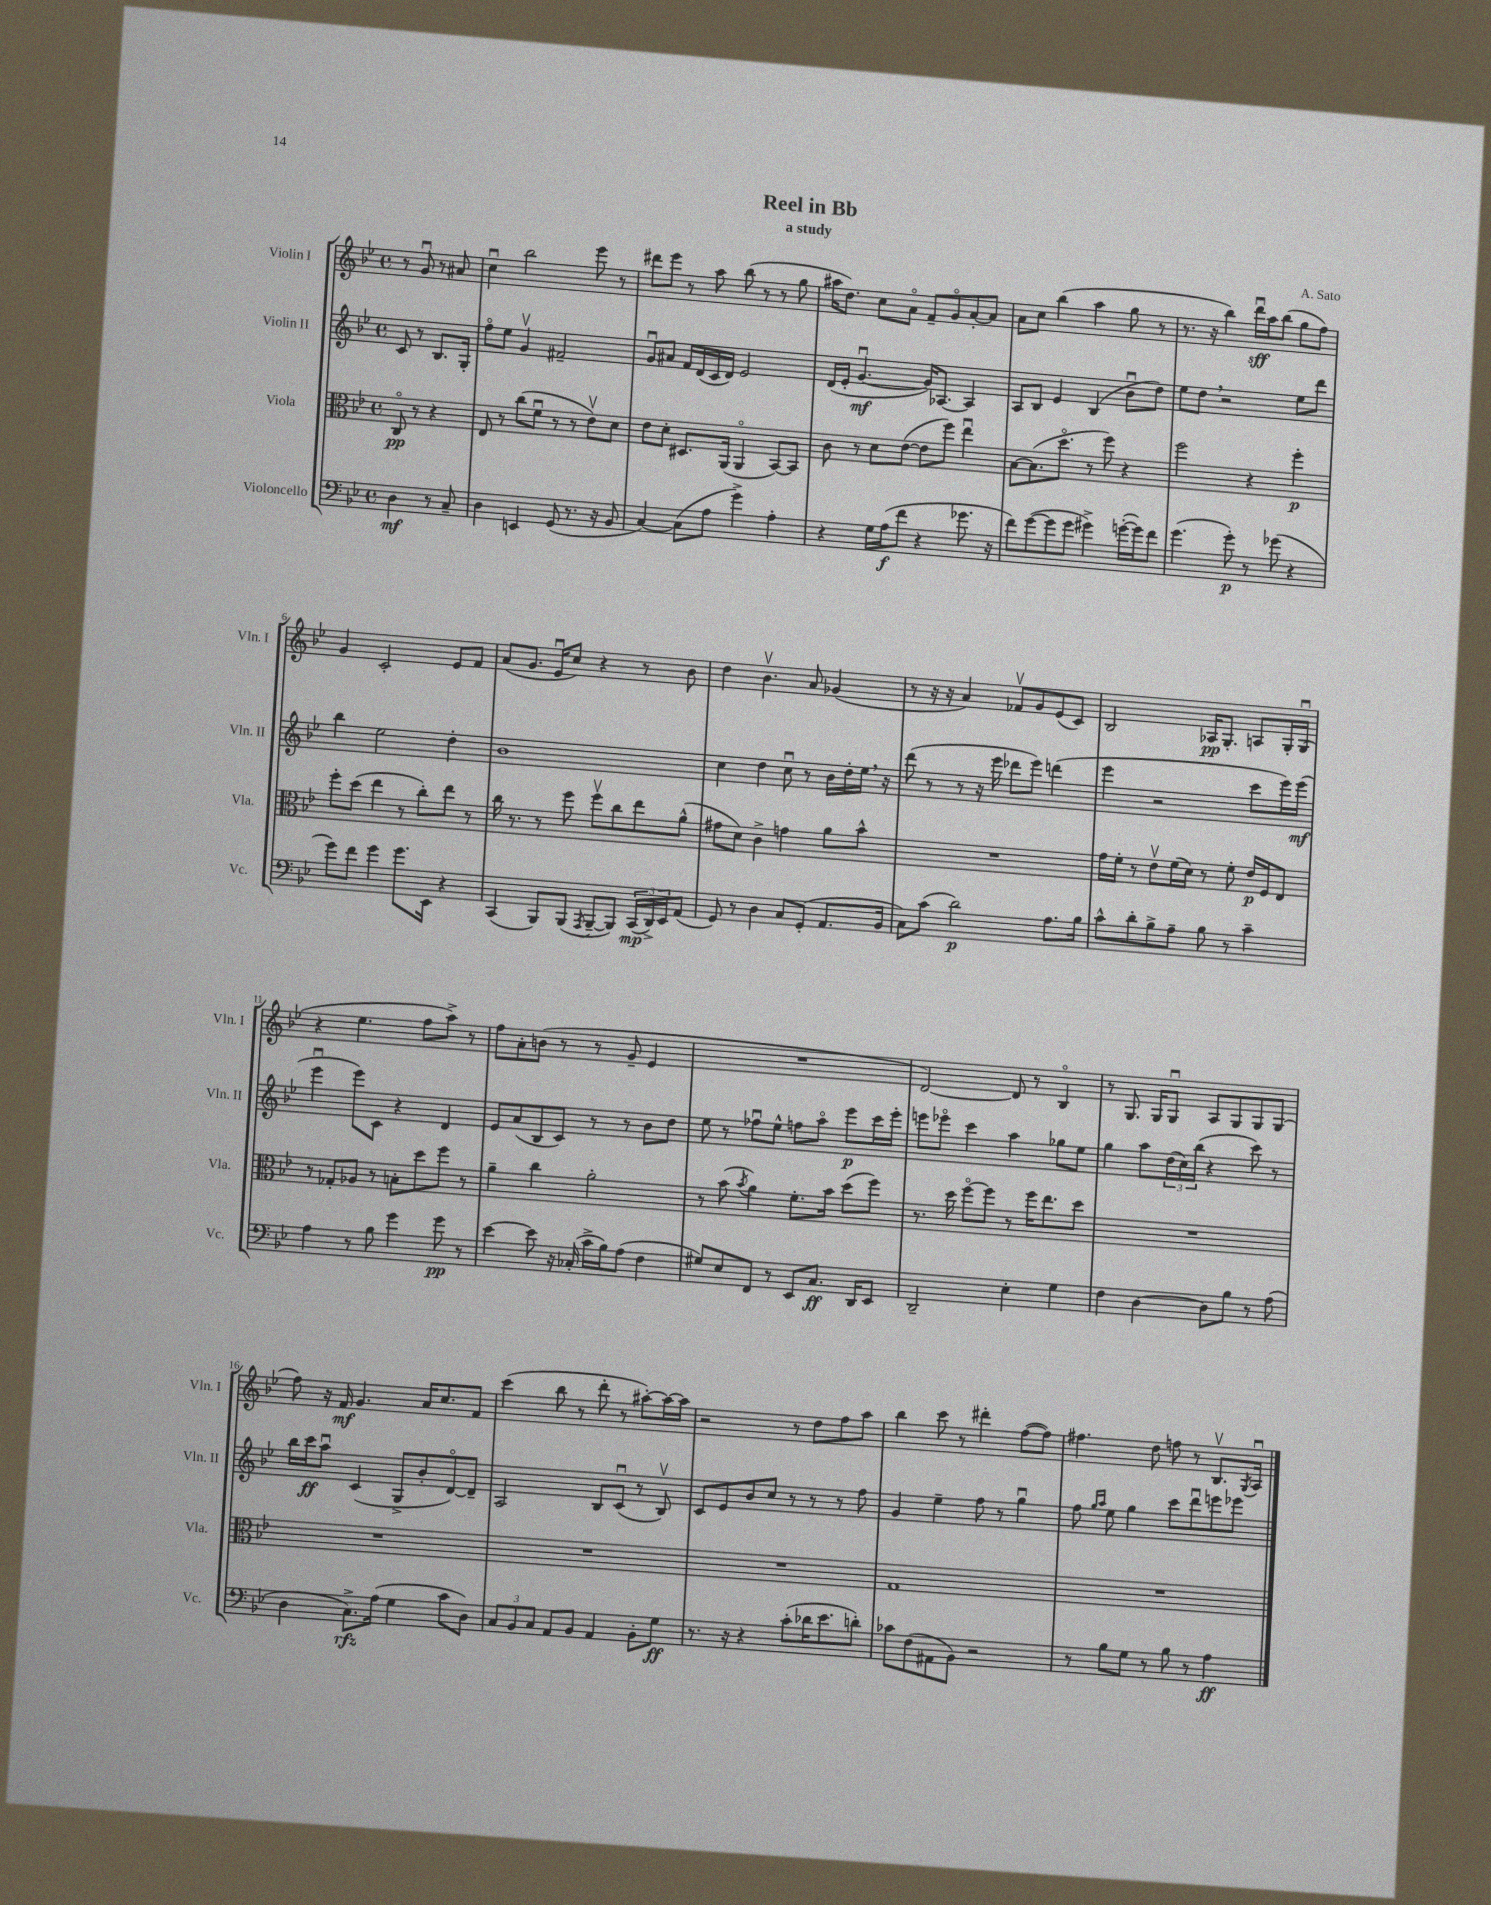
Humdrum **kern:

**kern	**dynam	**kern	**dynam	**kern	**dynam	**kern	**dynam
*part4	*part4	*part3	*part3	*part2	*part2	*part1	*part1
*staff4	*staff4	*staff3	*staff3	*staff2	*staff2	*staff1	*staff1
*I"Violoncello	*	*I"Viola	*	*I"Violin II	*	*I"Violin I	*
*I'Vc.	*	*I'Vla.	*	*I'Vln. II	*	*I'Vln. I	*
*clefF4	*	*clefC3	*	*clefG2	*	*clefG2	*
*k[b-e-]	*	*k[b-e-]	*	*k[b-e-]	*	*k[b-e-]	*
*M4/4	*	*M4/4	*	*M4/4	*	*M4/4	*
*met(c)	*	*met(c)	*	*met(c)	*	*met(c)	*
=	=	=	=	=	=	=	=
4D\	mf	8C/	pp	8c/	.	8r	.
.	.	8r	.	8r	.	8gu/	.
8r	.	4r	.	8.B-/L	.	8r	.
8C~/	.	.	.	.	.	8a#X/	.
.	.	.	.	16G'/Jk	.	.	.
=1	=1	=1	=1	=1	=1	=1	=1
4D\	.	8E-/	.	8ff\L	.	4ccu\	.
.	.	8r	.	8ee-\J	.	.	.
4EEn/	.	(8cc\L	.	4gv/	.	2bb-\	.
.	.	8fu\J	.	.	.	.	.
(8GG/	.	8r	.	2f#X~/	.	.	.
8.r	.	8r	.	.	.	.	.
.	.	8e-v\L)	.	.	.	8eee-\	.
16r	.	.	.	.	.	.	.
8BB-/	.	8d\J	.	.	.	8r	.
=2	=2	=2	=2	=2	=2	=2	=2
[4C/)	.	8e-\L	.	8gu/L	.	8ddd#X\L	.
.	.	8d'\J	.	8a#X/J	.	8eee-\J	.
(8C\L]	.	8.D#X/L	.	16f/LL	.	8r	.
.	.	.	.	(16d/	.	.	.
8A\J	.	.	.	16c/	.	8aa\	.
.	.	(16AA/Jk	.	16d/JJ)	.	.	.
4g^\)	.	4AA/	.	2e-/	.	(8bb-\	.
.	.	.	.	.	.	8r	.
4A'\	.	[8BB-/L)	.	.	.	8r	.
.	.	8BB-/J]	.	.	.	8gg\	.
=3	=3	=3	=3	=3	=3	=3	=3
4r	.	8c\	.	(16d/LL	.	16aa#X\KL	.
.	.	.	.	16e-'/JJ	.	8.dd\J)	.
.	.	8r	.	[4.gu/	mf	.	.
16G\LL	.	8d\L	.	.	.	8cc\L	.
(16A\J	f	.	.	.	.	.	.
8f\J	.	([8e-\J	.	.	.	8a\J	.
4r	.	8e-\L]	.	16g/KL])	.	8f~/L	.
.	.	.	.	[8.A-X/J	.	.	.
.	.	8ff\J)	.	.	.	8g/	.
8.g-X\	.	4ee-u\	.	4A-/]	.	[8a'/	.
.	.	.	.	.	.	8a/J]	.
16r	.	.	.	.	.	.	.
=4	=4	=4	=4	=4	=4	=4	=4
8f\L)	.	[8B-\L	.	8A/L	.	8a\L	.
([8g\	.	(8.B-\]	.	8B-/J	.	8cc\J	.
8g\]	.	.	.	4e-/	.	(4bb-\	.
.	.	8.dd\J	.	.	.	.	.
8g\J	.	.	.	.	.	.	.
4g#X^\)	.	8r	.	(4B-/	.	4aa\	.
.	.	8ff\)	.	.	.	.	.
([16gn'\LL	.	4r	.	8b-u\L	.	8gg\	.
16g\J])	.	.	.	.	.	.	.
8f\J	.	.	.	8dd\J)	.	8r	.
=5	=5	=5	=5	=5	=5	=5	=5
(4.g\	.	2ff\	.	8ee-\L	.	8.r	.
.	.	.	.	8dd,\J	.	.	.
.	.	.	.	.	.	16r	.
.	.	.	.	2r	.	4bb-\)	.
8g'\)	p	.	.	.	.	.	.
8r	.	4r	.	.	.	16dddu\LL	sff
.	.	.	.	.	.	16aa\J	.
(8g-X\	.	.	.	.	.	(8bb-\J	.
4r	.	4ff'\	p	8ee-\L	.	8gg\L	.
.	.	.	.	8ddd\J	.	8ff\J)	.
!!LO:LB:g=z
=6	=6	=6	=6	=6	=6	=6	=6
8g\L)	.	8ff'\L	.	4bb-\	.	4g/	.
8f\J	.	(8dd\J	.	.	.	.	.
4g\	.	4ee-\	.	2ee-\	.	2c'/	.
8.g\L	.	8r	.	.	.	.	.
.	.	8cc'\L)	.	.	.	.	.
16EE-\Jk	.	.	.	.	.	.	.
4r	.	8ee-\J	.	4dd'\	.	8e-/L	.
.	.	8r	.	.	.	8f/J	.
=7	=7	=7	=7	=7	=7	=7	=7
(4CC/	.	16cc\	.	1b-	.	(8a/L	.
.	.	8.r	.	.	.	.	.
.	.	.	.	.	.	8.g/J	.
8BBB-/L)	.	8r	.	.	.	.	.
.	.	.	.	.	.	16e-u/KL	.
(8BBB-/J	.	8ff\	.	.	.	8cc/J)	.
8qAAA/	.	.	.	.	.	.	.
[8BBB-~/L	.	8ffv\L	.	.	.	4r	.
8BBB-/J])	.	8cc\	.	.	.	.	.
(24CC/LL	mp	8ee-\	.	.	.	8r	.
24DD^/)	.	.	.	.	.	.	.
24EE-/J	.	.	.	.	.	.	.
(8AA/J	.	(8a^^\J	.	.	.	8b-\	.
=8	=8	=8	=8	=8	=8	=8	=8
8GG/)	.	8g#X\L	.	4cc\	.	4dd\	.
8r	.	8d\J)	.	.	.	.	.
4D\	.	4c^\	.	4dd\	.	4.b-v\	.
8C/L	.	4gn\	.	8ccu\	.	.	.
(8GG'/J	.	.	.	8r	.	8a/	.
8.AA/L	.	8a\L	.	16b-\LL	.	(4g-X/	.
.	.	.	.	16dd'\	.	.	.
.	.	8b-^^\J	.	16ee-,\JJ	.	.	.
16BB-/Jk	.	.	.	16r	.	.	.
=9	=9	=9	=9	=9	=9	=9	=9
8C\L)	.	1r	.	(8ddd\	.	8r	.
(8c\J	.	.	.	8r	.	16r	.
.	.	.	.	.	.	16r	.
2d\)	p	.	.	8r	.	4a/)	.
.	.	.	.	16r	.	.	.
.	.	.	.	16eee-\	.	.	.
.	.	.	.	8ddd-X\L	.	8f-Xv/L	.
.	.	.	.	8eee-\J)	.	8g/	.
8.A\L	.	.	.	(4dddn\	.	(8e-/	.
.	.	.	.	.	.	8c/J)	.
16B-\Jk	.	.	.	.	.	.	.
=10	=10	=10	=10	=10	=10	=10	=10
8c^^\L	.	16g\LL	.	4eee-\	.	2B-/	.
.	.	16f'\JJ	.	.	.	.	.
8d'\	.	8r	.	.	.	.	.
8B-^\	.	8e-v\L	.	2r	.	.	.
8A~\J	.	(16f\L	.	.	.	.	.
.	.	16d\JJ)	.	.	.	.	.
8B-\	.	8r	.	.	.	16A-X/KL	pp
.	.	.	.	.	.	8.G'/J	.
8r	.	8f'\	.	.	.	.	.
4c~\	.	16e-/LL	p	8ccc\L	.	8An/L	.
.	.	16F/J	.	.	.	.	.
.	.	8E-/J	.	16eee-\L)	.	16G'/L	.
.	.	.	.	(16eee-\JJ	mf	(16Gu/JJ	.
!!LO:LB:g=z
=11	=11	=11	=11	=11	=11	=11	=11
4A\	.	8r	.	4eee-u\	.	4r	.
.	.	8G-X'/L	.	.	.	.	.
8r	.	8A-X/J	.	8eee-\L)	.	4.ee-\	.
8B-\	.	8r	.	8c\J	.	.	.
4g\	.	8Bn'\L	.	4r	.	.	.
.	.	8dd\	.	.	.	8ff\L	.
8g\	pp	8ff\J	.	4d/	.	8aa^\J)	.
8r	.	8r	.	.	.	8r	.
=12	=12	=12	=12	=12	=12	=12	=12
[4e-\	.	4a~\	.	8e-/L	.	8ff\L	.
.	.	.	.	(8a/	.	8a'\	.
8e-\]	.	4cc\	.	8B-/	.	(8bn\J	.
16r	.	.	.	8c/J)	.	8r	.
(16C-X'/	.	.	.	.	.	.	.
16c^\LL	.	2a'\	.	8r	.	8r	.
16B-\J)	.	.	.	.	.	.	.
(8A\J	.	.	.	8r	.	8g~/	.
4F\	.	.	.	8b-\L	.	4e-/	.
.	.	.	.	8dd\J	.	.	.
=13	=13	=13	=13	=13	=13	=13	=13
8G#X/L)	.	8r	.	8ee-\	.	1r	.
8E-/	.	(8b-\	.	8r	.	.	.
.	.	8qb-/	.	.	.	.	.
8FF/J	.	4a\)	.	8ff-Xu\L	.	.	.
8r	.	.	.	8ee-^^\J	.	.	.
8EE-/L	.	8.f'\L	.	8ffn\L	.	.	.
8.C/J	ff	.	.	8aa\J	.	.	.
.	.	16b-\Jk	.	.	.	.	.
.	.	(8dd\L	.	8eee-\L	p	.	.
16DD/KL	.	.	.	.	.	.	.
8EE-/J	.	8ff\J)	.	16ccc\L	.	.	.
.	.	.	.	16eee-'\JJ	.	.	.
=14	=14	=14	=14	=14	=14	=14	=14
2DD~/	.	8.r	.	8eeen\L	.	[2d/)	.
.	.	.	.	8eee-X\J	.	.	.
.	.	16dd\	.	.	.	.	.
.	.	[8ff\L	.	4ccc\	.	.	.
.	.	8ff\J]	.	.	.	.	.
4E-'\	.	8r	.	4aa\	.	8d/]	.
.	.	16ff\KL	.	.	.	8r	.
.	.	8.ee-\	.	.	.	.	.
4G\	.	.	.	8gg-X\L	.	4B-/	.
.	.	8dd\J	.	8ee-\J	.	.	.
=15	=15	=15	=15	=15	=15	=15	=15
4F\	.	1r	.	4gg\	.	8r	.
.	.	.	.	.	.	8.G/	.
[4D\	.	.	.	8aa\L	.	.	.
.	.	.	.	.	.	16G/KL	.
.	.	.	.	(24dd\L	.	8Gu/J	.
.	.	.	.	24cc\)	.	.	.
.	.	.	.	(24bb-\JJ	.	.	.
8D\L]	.	.	.	4r	.	8A/L	.
8B-\J	.	.	.	.	.	8G/	.
8r	.	.	.	8ccc\)	.	8G/	.
(8A\	.	.	.	8r	.	(8G/J	.
!!LO:LB:g=z
=16	=16	=16	=16	=16	=16	=16	=16
4D\	.	1r	.	16bb-\LL	.	8ff\)	.
.	.	.	.	16ccc\J	ff	.	.
.	.	.	.	8aau\J	.	16r	.
.	.	.	.	.	.	16f/	mf
8.C^\L)	rfz	.	.	(4c/	.	4.g/	.
(16A\Jk	.	.	.	.	.	.	.
4G\	.	.	.	8G^/L	.	.	.
.	.	.	.	8b-'/	.	16a/KL	.
.	.	.	.	.	.	8.cc/	.
8c\L	.	.	.	[8d/)	.	.	.
8D\J)	.	.	.	8d~/J]	.	8f/J	.
=17	=17	=17	=17	=17	=17	=17	=17
12C/L	.	1r	.	2A/	.	(4ccc\	.
12BB-/	.	.	.	.	.	.	.
12C/J	.	.	.	.	.	.	.
8AA/L	.	.	.	.	.	8bb-\	.
8BB-/J	.	.	.	.	.	8r	.
4AA/	.	.	.	8B-/L	.	8ddd'\	.
.	.	.	.	(8cu/J	.	8r	.
8BB-'\L	.	.	.	8r	.	[8aa#X'\L)	.
8G\J	ff	.	.	8B-v/)	.	16aa#\L_	.
.	.	.	.	.	.	16aa#\JJ]	.
=18	=18	=18	=18	=18	=18	=18	=18
8.r	.	1r	.	8c/L	.	2r	.
.	.	.	.	8e-/	.	.	.
16r	.	.	.	.	.	.	.
4r	.	.	.	8b-/	.	.	.
.	.	.	.	8cc/J	.	.	.
(8c'\L	.	.	.	8r	.	8r	.
16d-X\K	.	.	.	8r	.	8dd\L	.
8.e-\	.	.	.	.	.	.	.
.	.	.	.	8r	.	8ff\	.
8dn'\J)	.	.	.	8ff\	.	8aa\J	.
=19	=19	=19	=19	=19	=19	=19	=19
8c-X\L	.	1G	.	4g/	.	4bb-\	.
(8F\	.	.	.	.	.	.	.
8AA#X\	.	.	.	4ee-~\	.	8ccc\	.
8BB-\J)	.	.	.	.	.	8r	.
2r	.	.	.	8ff\	.	4ddd#X'\	.
.	.	.	.	8r	.	.	.
.	.	.	.	4ggu\	.	([8ff\L	.
.	.	.	.	.	.	8ff\J])	.
=20	=20	=20	=20	=20	=20	=20	=20
8r	.	1r	.	8ff\	.	4.ff#X\	.
.	.	.	.	16qqgg/LL	.	.	.
.	.	.	.	16qqaa/JJ	.	.	.
8B-\L	.	.	.	8ee-\	.	.	.
8G\J	.	.	.	4gg\	.	.	.
8r	.	.	.	.	.	8dd\	.
8B-\	.	.	.	8ccc\L	.	8ffn\	.
8r	.	.	.	8dddu\	.	8r	.
4A\	ff	.	.	8eeen\	.	8.B-v/L	.
.	.	.	.	8eee-X\J	.	.	.
.	.	.	.	.	.	8qG/	.
.	.	.	.	.	.	16Au/Jk	.
==	==	==	==	==	==	==	==
*-	*-	*-	*-	*-	*-	*-	*-
